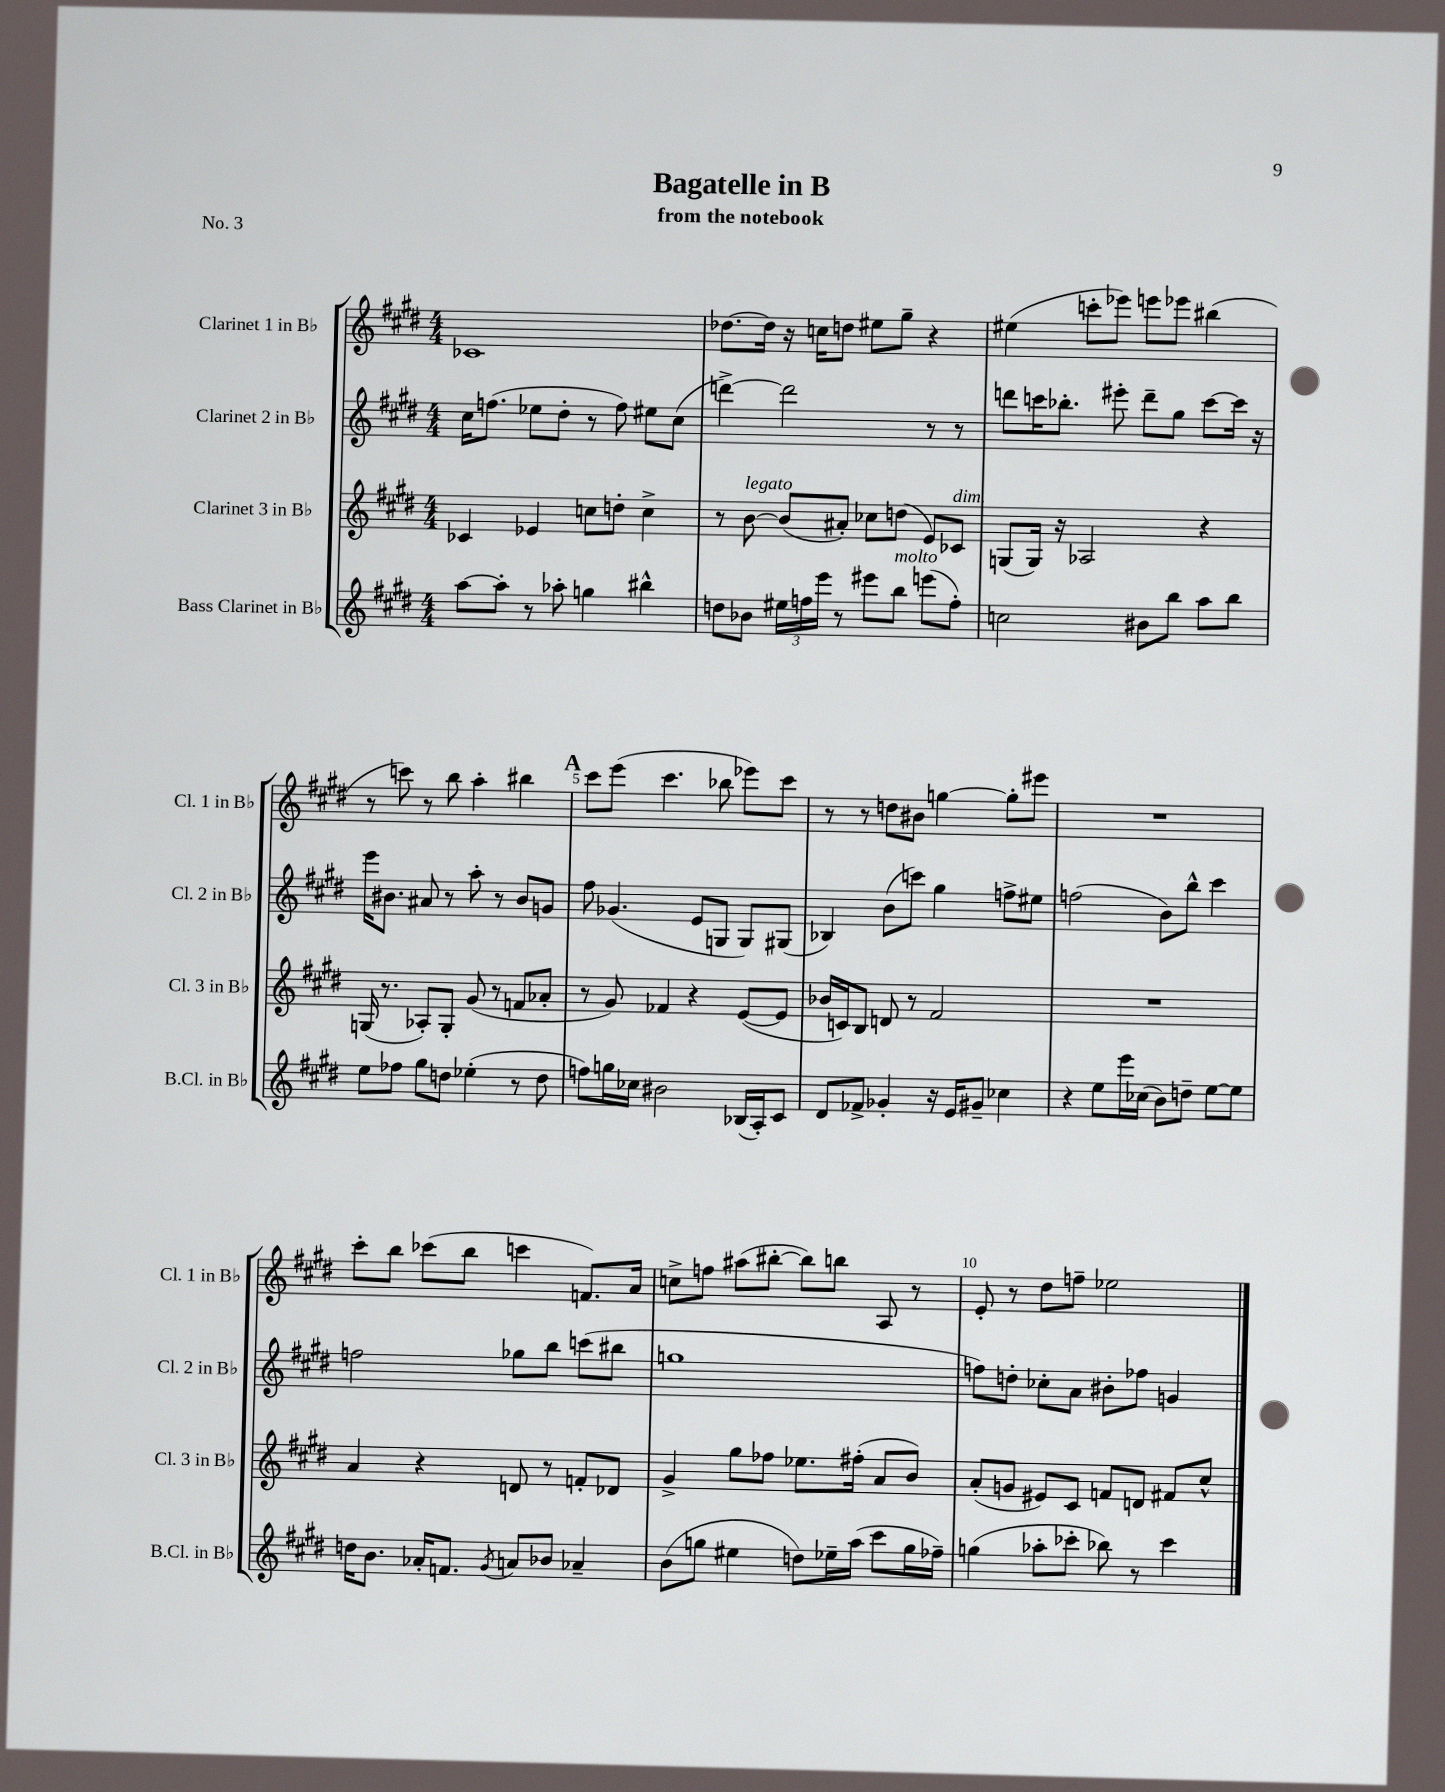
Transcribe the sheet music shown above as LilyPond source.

\header { title = "Bagatelle in B" subtitle = "from the notebook" piece = "No. 3" }
<<
\new StaffGroup <<
\new Staff = "s0" \with { instrumentName = "Clarinet 1 in Bb" shortInstrumentName = "Cl. 1 in Bb" } {
    \clef treble \key e \major \numericTimeSignature \time 4/4
    \autoBeamOff ces'1 |
    des''8.[~ des''16] r16 c''16[ d''8] eis''8[ gis''8]-- r4 |
    eis''4( c'''8[-. ees'''8]) e'''8[ ees'''8] bis''4( |
    r8 c'''8) r8 b''8 a''4-. bis''4 |
    \mark \markup { \bold "A" } cis'''8[ e'''8]( cis'''4. bes''8 ees'''8[) cis'''8] |
    r8 r8 d''8[ bis'8] g''4~ g''8[-. eis'''8] |
    R1 |
    cis'''8[-. b''8] ces'''8[( b''8] c'''4 f'8.[) a'16] |
    c''8[-> f''8] ais''8[( bis''8]~-. bis''8[) b''8] a8 r8 |
    e'8-. r8 dis''8[ f''8]-- ees''2 \bar "|." |
}
\new Staff = "s1" \with { instrumentName = "Clarinet 2 in Bb" shortInstrumentName = "Cl. 2 in Bb" } {
    \clef treble \key e \major \numericTimeSignature \time 4/4
    \autoBeamOff cis''16[ f''8.]( ees''8[ dis''8]-. r8 f''8) eis''8[ cis''8]( |
    d'''4~->) d'''2 r8 r8 |
    d'''8[ c'''16 bes''8.]-. eis'''8-. d'''8[-- gis''8] c'''8[~ c'''16] r16 |
    e'''16[ bis'8.] ais'8 r8 a''8-. r8 bis'8[ g'8] |
    \mark \markup { \bold "A" } fis''8 ges'4.( e'8[ g8] g8[) gis8]( |
    bes4) b'8[( c'''8]) gis''4 f''8[-> eis''8] |
    f''2( b'8[) b''8]-^ cis'''4 |
    f''2 ges''8[ b''8] c'''8[( bis''8] |
    g''1 |
    f''8[) d''8]-. ces''8[-. a'8] bis'8[-. fes''8] g'4 \bar "|." |
}
\new Staff = "s2" \with { instrumentName = "Clarinet 3 in Bb" shortInstrumentName = "Cl. 3 in Bb" } {
    \clef treble \key e \major \numericTimeSignature \time 4/4
    \autoBeamOff ces'4 ees'4 c''8[ d''8]-. c''4-> |
    r8 b'8~^\markup { \italic "legato" } b'8[( ais'8]-.) ces''8[ d''8]( e'8[) ces'8]^\markup { \italic "dim." } |
    g8[( g16]) r16 aes2 r4 |
    g16( r8. aes8[-.) g8]-. gis'8( r8 f'8[ aes'8]-. |
    \mark \markup { \bold "A" } r8 gis'8) fes'4 r4 e'8[~( e'8] |
    bes'16[ c'16) b8] d'8 r8 fis'2 |
    R1 |
    a'4 r4 d'8 r8 f'8[-. des'8] |
    gis'4-> gis''8[ fes''8] ees''8.[ fis''16]-.( a'8[ b'8]) |
    a'8[-.( g'8] eis'8[) cis'8] f'8[ d'8] fis'8[ cis''8]-^ \bar "|." |
}
\new Staff = "s3" \with { instrumentName = "Bass Clarinet in Bb" shortInstrumentName = "B.Cl. in Bb" } {
    \clef treble \key e \major \numericTimeSignature \time 4/4
    \autoBeamOff a''8[~ a''8]-. r8 aes''8-. g''4 bis''4-^ |
    d''8[ bes'8] \tuplet 3/2 { eis''16[ f''16 e'''16] } r8 eis'''8[ b''8]^\markup { \italic "molto" } e'''8[( f''8]-.) |
    c''2 bis'8[ b''8] a''8[ b''8] |
    e''8[ fes''8] gis''8[ d''8] ees''4-.( r8 d''8 |
    \mark \markup { \bold "A" } f''8[) g''16 ces''16] bis'2 bes16[( a16-.) cis'8] |
    dis'8[ fes'8]-> ges'4-. r16 e'16[ gis'8]-- ces''4 |
    r4 e''8[ e'''16 ces''16]( b'8[) d''8]-- e''8[~ e''8] |
    d''16[ b'8.] aes'16[-. f'8.] \acciaccatura { gis'8 } a'8[ bes'8] aes'4-- |
    b'8[( g''8] eis''4 d''8[) ees''16-- a''16]( cis'''8[ g''16 fes''16]--) |
    g''4( aes''8[-. ces'''8]-. bes''8) r8 ces'''4 \bar "|." |
}
>>
>>
\layout { \context { \Score \override BarNumber.break-visibility = ##(#f #t #t) barNumberVisibility = #(every-nth-bar-number-visible 5) } }
